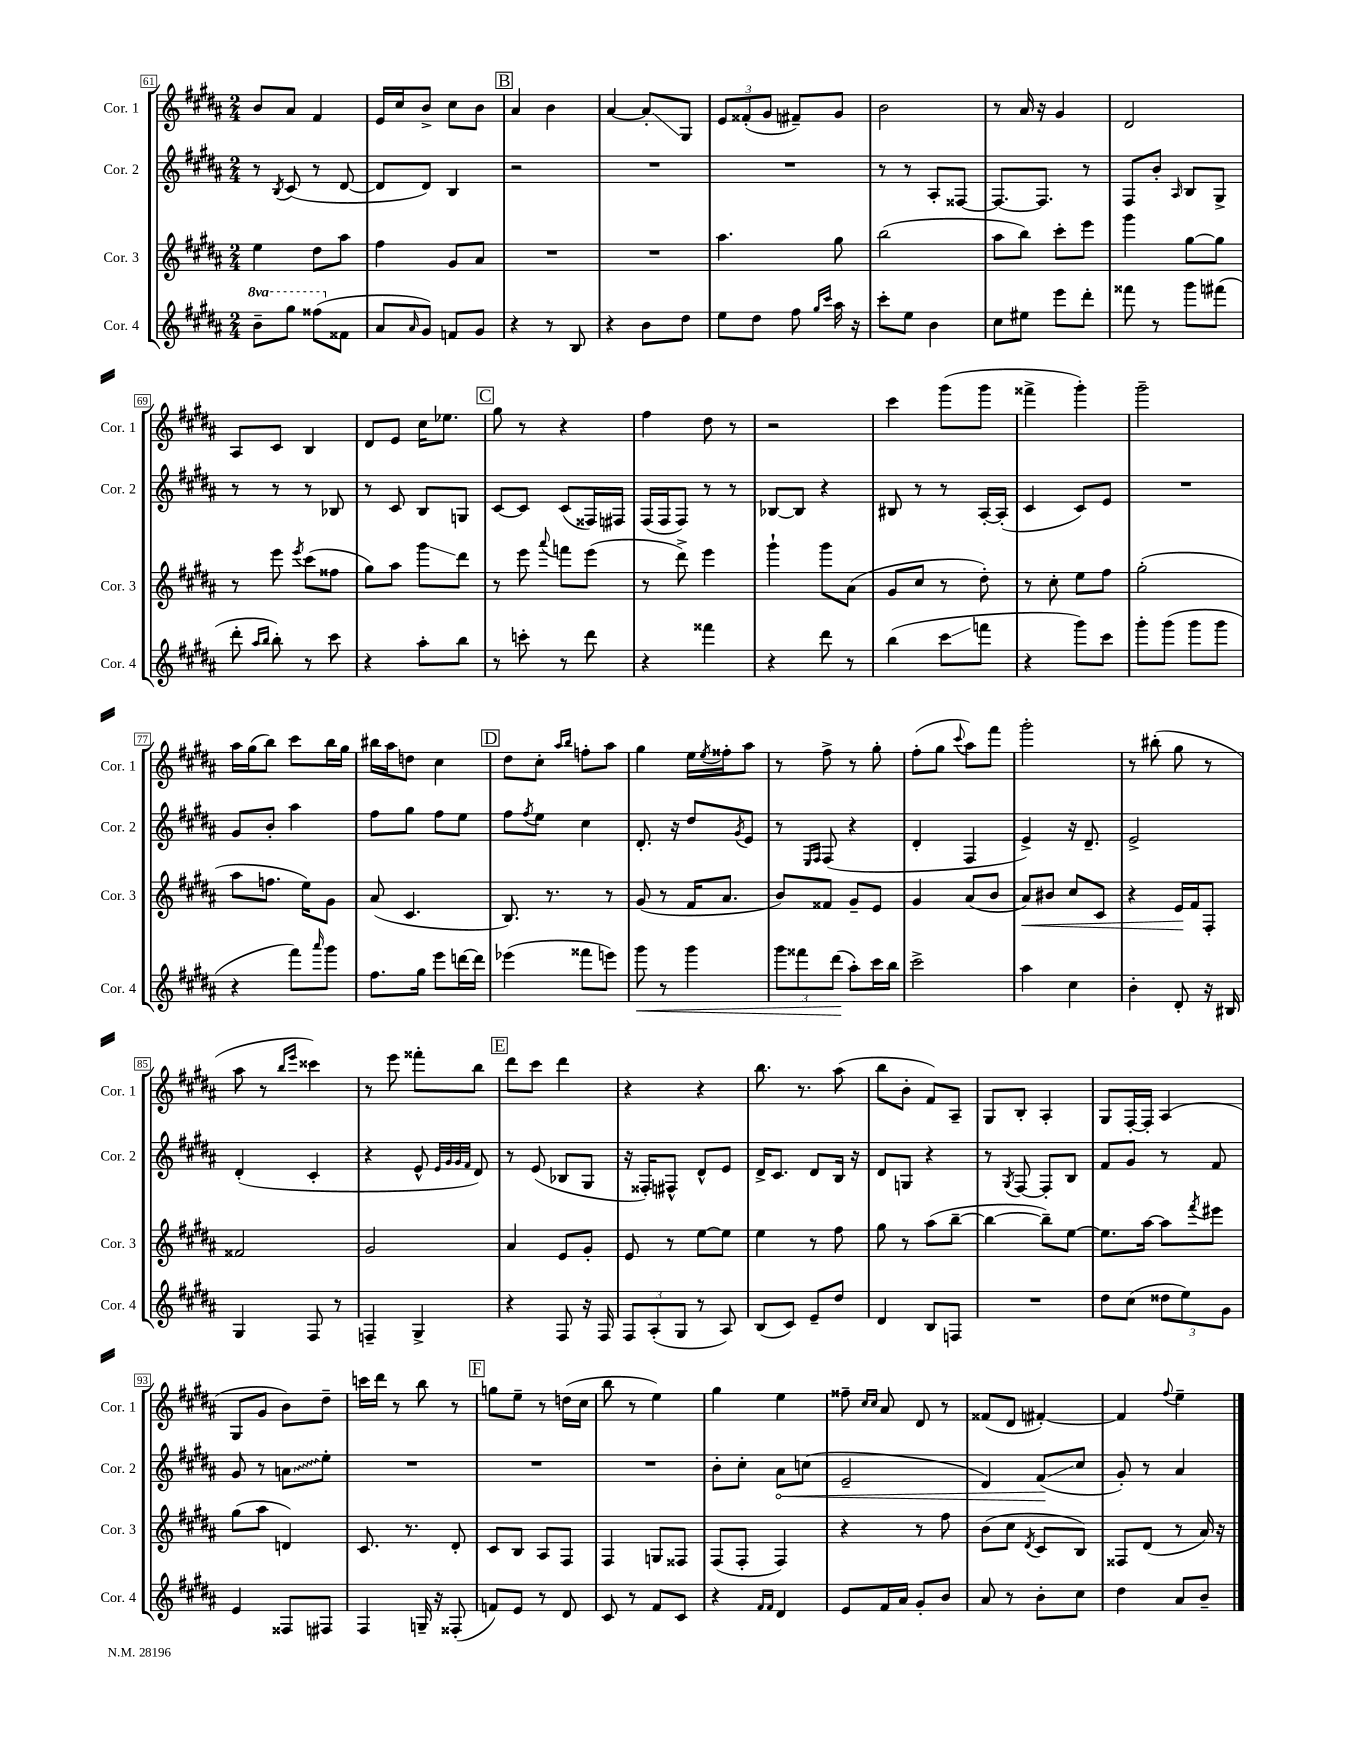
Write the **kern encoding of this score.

**kern	**kern	**kern	**kern
*staff4	*staff3	*staff2	*staff1
*clefG2	*clefG2	*clefG2	*clefG2
*k[f#c#g#d#a#]	*k[f#c#g#d#a#]	*k[f#c#g#d#a#]	*k[f#c#g#d#a#]
*M2/4	*M2/4	*M2/4	*M2/4
8bb~	4ee	8r	8b
.	.	8qB	.
8ggg#	.	(8c#	8a#
(8fff##	8dd#	8r	4f#
8f##	8aa#	[8d#	.
=	=	=	=
8a#	4ff#	8d#]	16e
.	.	.	16cc#
16qqa#	.	.	.
8g#)	.	8d#)	8b^
8f	8g#	4B	8cc#
8g#	8a#	.	8b
=	=	=	=
4r	2r	2r	4a#
8r	.	.	4b
8B	.	.	.
=	=	=	=
4r	2r	2r	[4a#
8b	.	.	8a#']
8dd#	.	.	8G#
=	=	=	=
8ee	4.aa#	2r	12e
.	.	.	(12f##'
8dd#	.	.	.
.	.	.	12g#
8ff#	.	.	8f#~)
16qqgg#	.	.	.
16qqccc#	.	.	.
16aa#	8gg#	.	8g#
16r	.	.	.
=	=	=	=
8ccc#'	(2bb	8r	2b
8ee	.	8r	.
4b	.	8A#'	.
.	.	[8F##	.
=	=	=	=
8cc#	8aa#	8.F##_	8r
8ee#	8bb)	.	16a#
.	.	8.F##]	16r
8eee	8ccc#'	.	4g#
8ddd#'	8eee	8r	.
=	=	=	=
8fff##	4ggg#	8F#	2d#
8r	.	8b'	.
.	.	16qqA#	.
8ggg#	[8gg#	8B	.
(8fff#	8gg#]	8G#^	.
=	=	=	=
8ddd#'	8r	8r	8A#
16qqaa#	.	.	.
16qqbb	.	.	.
8bb')	8eee	8r	8c#
.	8qeee	.	.
8r	(8ccc#	8r	4B
8ccc#	8ff##	8B-	.
=	=	=	=
4r	8gg#)	8r	8d#
.	8aa#	8c#	8e
8aa#'	8ggg#	8B	16cc#
.	.	.	8.ee-
8bb	8ddd#	8G	.
=	=	=	=
8r	8r	[8c#	8gg#
8ccc'	8eee	8c#]	8r
.	8qqaaa#	.	.
8r	8fff	(8c#	4r
8ddd#	(8eee	16F##)	.
.	.	16F#	.
=	=	=	=
4r	8r	(16F#	4ff#
.	.	16F#	.
.	8ddd#^)	8F#)	.
4fff##	4eee	8r	8dd#
.	.	8r	8r
=	=	=	=
4r	4ggg#`	[8B-	2r
.	.	8B-]	.
8ddd#	8ggg#	4r	.
8r	(8a#	.	.
=	=	=	=
(4bb	8g#	8B#	4ccc#
.	8cc#	8r	.
8ccc#	8r	8r	(8ggg#
8fff	8dd#')	[16A#'	8ggg#
.	.	(16A#']	.
=	=	=	=
4r	8r	4c#	4fff##^
.	8cc#'	.	.
8ggg#)	8ee	8c#)	4ggg#')
8ccc#	8ff#	8e	.
=	=	=	=
8ggg#'	(2gg#'	2r	2ggg#~
(8ggg#	.	.	.
8ggg#	.	.	.
8ggg#	.	.	.
=	=	=	=
4r	8aa#	8g#	16aa#
.	.	.	(16gg#
.	8.ff	8b'	8bb)
8fff#)	.	4aa#	8ccc#
.	16ee)	.	.
16qqaaa#	.	.	.
8ggg#	8g#	.	16bb
.	.	.	16gg#
=	=	=	=
8.ff#	(8a#	8ff#	16bb#
.	.	.	16aa#
.	4.c#	8gg#	8dd
16gg#	.	.	.
8eee	.	8ff#	4cc#
[16ddd	.	8ee	.
16ddd]	.	.	.
=	=	=	=
(4eee-	8.B)	8ff#	8dd#
.	.	8qff#	.
.	.	8ee	8cc#'
.	8.r	.	.
.	.	.	16qqaa#
.	.	.	16qqbb
8fff##	.	4cc#	8ff'
8eee)	8r	.	8aa#
=	=	=	=
8ggg#	(8g#	8.d#'	4gg#
8r	8r	.	.
.	.	16r	.
4ggg#	16f#	8dd#	16ee
.	.	.	8qee
.	8.a#	.	16ff##'
.	.	8qg#	.
.	.	8e	8aa#
=	=	=	=
12ggg#	8b)	8r	8r
12fff##	.	.	.
.	.	16qqE	.
.	.	16qqF#	.
.	8f##	(8F#	8ff#^
(12ddd#	.	.	.
8aa#')	8g#~	4r	8r
16ccc#	8e	.	8gg#'
16bb	.	.	.
=	=	=	=
2ccc#^	4g#	4d#'	(8ff#'
.	.	.	8gg#
.	.	.	8qqccc#
.	(8a#	4F#	8aa#)
.	8b	.	8fff#
=	=	=	=
4aa#	8a#)	4e^)	2ggg#'
.	8b#	.	.
4cc#	8cc#	16r	.
.	.	8.d#~	.
.	8c#	.	.
=	=	=	=
4b'	4r	2e^	8r
.	.	.	(8bb#'
8d#'	16e	.	8gg#
.	16f#	.	.
16r	8F#'	.	8r
16B#	.	.	.
=	=	=	=
4G#	2f##	(4d#'	8aa#
.	.	.	8r
.	.	.	16qqbb
.	.	.	16qqeee
8F#	.	4c#'	4ccc##)
8r	.	.	.
=	=	=	=
4F~	2g#	4r	8r
.	.	.	8eee
4G#^	.	8e^^	8fff##'
.	.	32qqe	.
.	.	32qqg#	.
.	.	32qqg#	.
.	.	32qqf#	.
.	.	8d#)	8bb
=	=	=	=
4r	4a#	8r	8ddd#
.	.	(8e	8ccc#
8F#	8e	8B-	4ddd#
16r	8g#'	8G#	.
16F#	.	.	.
=	=	=	=
12F#	8e	16r	4r
.	.	16F##')	.
(12A#'	.	.	.
.	8r	8F#^^	.
12G#	.	.	.
8r	[8ee	8d#^^	4r
8A#)	8ee]	8e	.
=	=	=	=
(8B	4ee	16d#^	8.bb
.	.	8.c#	.
8c#)	.	.	.
.	.	.	8.r
8e~	8r	8d#	.
8dd#	8ff#	16B	(8aa#
.	.	16r	.
=	=	=	=
4d#	8gg#	8d#	8bb
.	8r	8G	8b'
8B	(8aa#	4r	8f#)
8F	[8bb~	.	8A#~
=	=	=	=
2r	4bb_	8r	8G#
.	.	8qG#	.
.	.	[8F#	8B'
.	8bb~])	8F#']	4A#'
.	[8ee	8B	.
=	=	=	=
8dd#	8.ee]	8f#	8G#
(8cc#	.	8g#	[16F#'
.	[16aa#	.	16F#']
12dd##	8aa#]	8r	(4A#
12ee)	.	.	.
.	8qfff#	.	.
.	8eee#	8f#	.
12g#	.	.	.
=	=	=	=
4e	(8gg#	8g#	8G#
.	8aa#	8r	8g#
8F##	4d)	8a	8b)
8F#	.	8ee'	8dd#~
=	=	=	=
4F#	8.c#	2r	16ccc
.	.	.	16ddd#
.	.	.	8r
.	8.r	.	.
16G~	.	.	8bb
16r	.	.	.
(8F##'	8d#'	.	8r
=	=	=	=
8f)	8c#	2r	8gg
8e	8B	.	8ee~
8r	8A#	.	8r
8d#	8F#	.	(16dd
.	.	.	16cc#
=	=	=	=
8c#	4F#	2r	8bb
8r	.	.	8r
8f#	8G	.	4ee)
8c#	8F##	.	.
=	=	=	=
4r	(8F#	8b'	4gg#
.	8F#'	8cc#'	.
16qqf#	.	.	.
16qqf#	.	.	.
4d#	4F#)	8a#	4ee
.	.	(8cc	.
=	=	=	=
8e	4r	2e~	8ff##~
.	.	.	16qqcc#
.	.	.	16qqcc#
16f#	.	.	8a#
16a#	.	.	.
8g#'	8r	.	8d#
8b	8ff#	.	8r
=	=	=	=
8a#	(8b	4d#)	(8f##
8r	8cc#	.	8d#
.	8qd#	.	.
8b'	8c#	(8f#	[4f#')
8cc#	8B)	8cc#	.
=	=	=	=
4dd#	8F##	8g#')	4f#]
.	(8d#	8r	.
.	.	.	8qqff#
8a#	8r	4a#	4ee~
8b~	16a#)	.	.
.	16r	.	.
==	==	==	==
*-	*-	*-	*-
